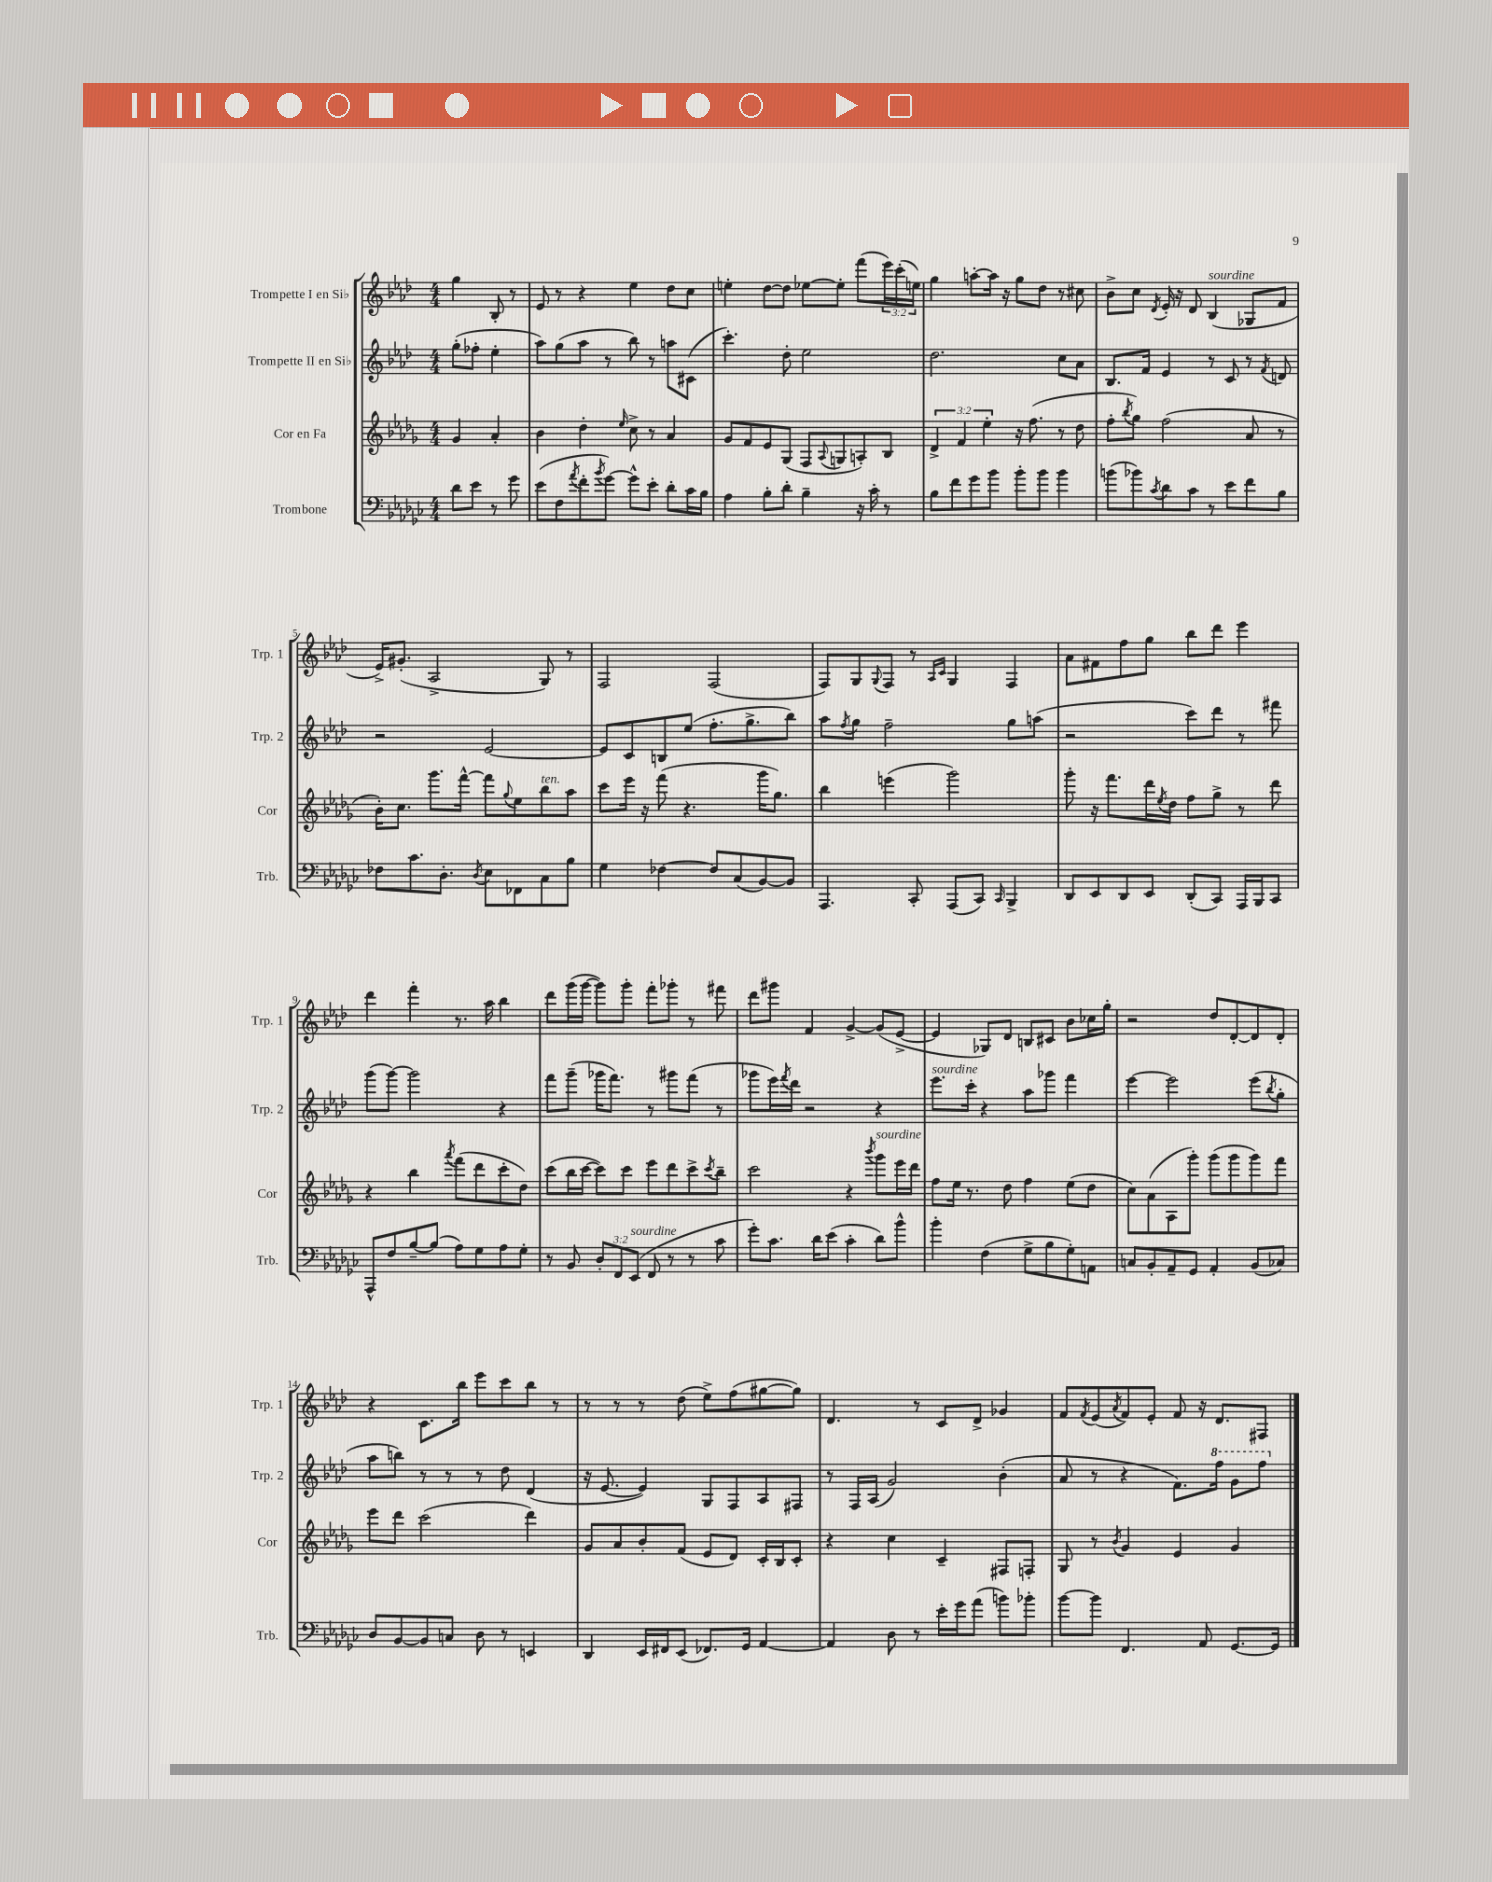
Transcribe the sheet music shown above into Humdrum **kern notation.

**kern	**kern	**kern	**kern
*staff4	*staff3	*staff2	*staff1
*clefF4	*clefG2	*clefG2	*clefG2
*k[b-e-a-d-g-c-]	*k[b-e-a-d-g-]	*k[b-e-a-d-]	*k[b-e-a-d-]
*M4/4	*M4/4	*M4/4	*M4/4
8d-	4g-	(8gg'	4gg
8e-	.	8ff-'	.
8r	4a-'	4ee-'	8B-'
8g-	.	.	8r
=	=	=	=
(8e-	4b-	8aa-)	8e-
8F	.	(8gg	8r
8qa-	.	.	.
8f'	4dd-'	8aa-	4r
8qb-	.	.	.
[8g-)	.	8r	.
.	16qqee-	.	.
8g-^^]	8cc^	8bb-)	4ee-
8e-'	8r	8r	.
8d-'	4a-	8aa	8dd-
16c-	.	(8c#	8cc
16B-	.	.	.
=	=	=	=
4A-	8g-	4.ccc')	4ee'
.	8f	.	.
8B-'	8e-	.	[8dd-
8d-'	(8G-	8dd-'	8dd-]
4B-~	8F	2ee-	[8ee-
.	8qqA-	.	.
.	8G	.	8ee-']
16r	8A')	.	(8fff
16c-'	.	.	.
8r	8B-	.	24eee-)
.	.	.	(24ccc'
.	.	.	24ee)
=	=	=	=
8B-	6d-^	2.dd-	4gg
8f	.	.	.
.	6f	.	.
8g-	.	.	[8aa'
.	6ee-'	.	.
8b-	.	.	16aa]
.	.	.	16r
8b-'	16r	.	8gg
.	(8.ff	.	.
8b-	.	.	8dd-
4b-	8r	8cc	8r
.	8dd-	8a-	8cc#
=	=	=	=
(8b	8ff'	8.B-	8b-^
.	8qbb-	.	.
8b-)	8gg-)	.	8cc
.	.	16f	.
8qc-	.	.	8qd-
8d-	(2ff	4e-	16e-'
.	.	.	16r
8c-	.	.	8d-
8r	.	8r	(4B-
8e-	.	8c	.
8f	8a-	8r	8G-
.	.	8qf	.
8B-	8r	8d	8f
=	=	=	=
8F-	16b-')	2r	16e-^)
.	8.cc	.	(8.g#'
8.c-	.	.	.
.	8.ggg-	.	2A-^
8.D-'	.	.	.
.	[16fff^^	.	.
8qD-	.	.	.
8E-	8fff]	[2e-	.
.	8qqgg-	.	.
8FF-	8ee-	.	.
8C-	8bb-	.	8G)
8B-	8aa-	.	8r
=	=	=	=
4G-	8ccc	8e-]	2F
.	16eee-	8c	.
.	16r	.	.
[4F-	(8fff	8B	.
.	4.r	(8ee-	.
8F-]	.	8.ff'	(2F
(8C-	.	.	.
.	.	8.gg^	.
[8BB-)	16ggg-	.	.
.	8.gg-)	.	.
8BB-]	.	8bb-)	.
=	=	=	=
4.AAA-	4bb-	8aa-	8F)
.	.	8qff	.
.	.	8gg	8G
.	.	.	8qqG
.	(4eee	2ff~	8F
8CC-'	.	.	8r
.	.	.	16qqA-
.	.	.	16qqc
(8AAA-	2ggg-)	.	4G
8CC-)	.	.	.
16qqCC-	.	.	.
4BBB-^	.	8gg	4F
.	.	(8aa	.
=	=	=	=
8DD-	8ggg-'	2r	8a-
8EE-	16r	.	8f#
.	8.fff	.	.
8DD-	.	.	8ff
8EE-	16ddd-	.	8gg
.	8qee-	.	.
.	16dd-	.	.
(8DD-'	8ff	8ccc)	8bb-
8CC-)	8gg-^	8ddd-	8ddd-
16AAA-	8r	8r	4eee-
16BBB-	.	.	.
8CC-	8ddd-	8fff#	.
=	=	=	=
8AAA-^^	4r	(8ggg	4ddd-
8F	.	[8ggg)	.
[8B-~	4bb-	2ggg]	4fff'
(8B-]	.	.	.
.	8qaaa-	.	.
8A-)	(8fff	.	8.r
8G-	8ddd-	.	.
.	.	.	16aa-
8A-	8ccc'	4r	4bb-
8G-'	8dd-)	.	.
=	=	=	=
8r	(8ccc	8fff	8ddd-
8BB-	16bb-	(8ggg~	(16ggg
.	[16ccc	.	[16ggg
12D-'	8ccc])	16ggg-	8ggg])
.	.	8.fff)	.
12FF	.	.	.
.	8ccc	.	8ggg'
(12EE-	.	.	.
8FF	8eee-	8r	8fff'
8r	8ddd-	8ggg#	8ggg-'
8r	8ccc^	(8fff	8r
.	8qccc	.	.
8c-	8bb-~	8r	8fff#
=	=	=	=
8g-')	2ccc	8ggg-	8ddd-
8.c-	.	16eee-)	8ggg#
.	.	8qfff	.
.	.	16ddd-	.
.	.	2r	4f
16d-	.	.	.
(8e-	.	.	.
4c-'	4r	.	[4g^
.	8qbbb-	.	.
8d-)	8ggg-	4r	(8g]
8b-^^	16eee-	.	[8e-^
.	16ddd-	.	.
=	=	=	=
4b-'	8ff	8.eee-	4e-]
.	16ee-	.	.
.	8.r	16ccc'	.
(4F	.	4r	8G-)
.	8dd-	.	8d-
8G-^	4ff	8aa-	8B
8B-	.	8ggg-	8c#
8G-')	(8ee-	4fff	8b-
8AA	8dd-	.	16cc-
.	.	.	16gg'
=	=	=	=
8C	8cc)	[4eee-	2r
8BB-'	(8a-	.	.
8AA-~	8A-	2eee-]	.
8GG-	8ggg-')	.	.
4AA-'	(8ggg-	.	8dd-
.	8ggg-	.	[8d-'
(8BB-	8ggg-)	(8eee-	8d-]
.	.	8qbb-	.
8C-)	8fff	8gg'	8d-'
=	=	=	=
8D-	8eee-	8aa-	4r
[8BB-	8ddd-	8bb)	.
8BB-]	(2ccc	8r	8.c
8C	.	8r	.
.	.	.	16bb-
8D-	.	8r	8eee-
8r	.	8dd-	8ccc
4EE	4ddd-)	(4d-	8bb-
.	.	.	8r
=	=	=	=
4DD-	8g-	16r	8r
.	.	[8.e-	.
.	8a-	.	8r
16EE-	8b-'	4e-])	8r
16FF#	.	.	.
(8EE-	(8f	.	(8dd-
8.FF-)	8e-	8G	8ee-^)
.	8d-)	8F	(8ff
16GG-	.	.	.
[4AA-	16c'	8A-	[8gg#
.	16B-	.	.
.	8c'	8F#	8gg#])
=	=	=	=
4AA-]	4r	8r	4.d-
.	.	16F	.
.	.	(16A-	.
8D-	4cc	2g)	.
8r	.	.	8r
16e-'	4c~	.	8c
16g-	.	.	.
(8a-	.	.	8d-^
8b)	8F#	(4b-'	4g-
8b-'	8F'	.	.
=	=	=	=
[8b-	8G-	8a-	8f
.	.	.	8qf
8b-]	8r	8r	(8e-
.	8qb-	.	8qa-
4.FF	4g-	4r	8f)
.	.	.	8e-'
.	4e-	8.f)	8f
8AA-	.	.	16r
.	.	16fff	8.d-
[8.GG-	4g-	8gg	.
.	.	8fff	8F#
16GG-]	.	.	.
==	==	==	==
*-	*-	*-	*-
